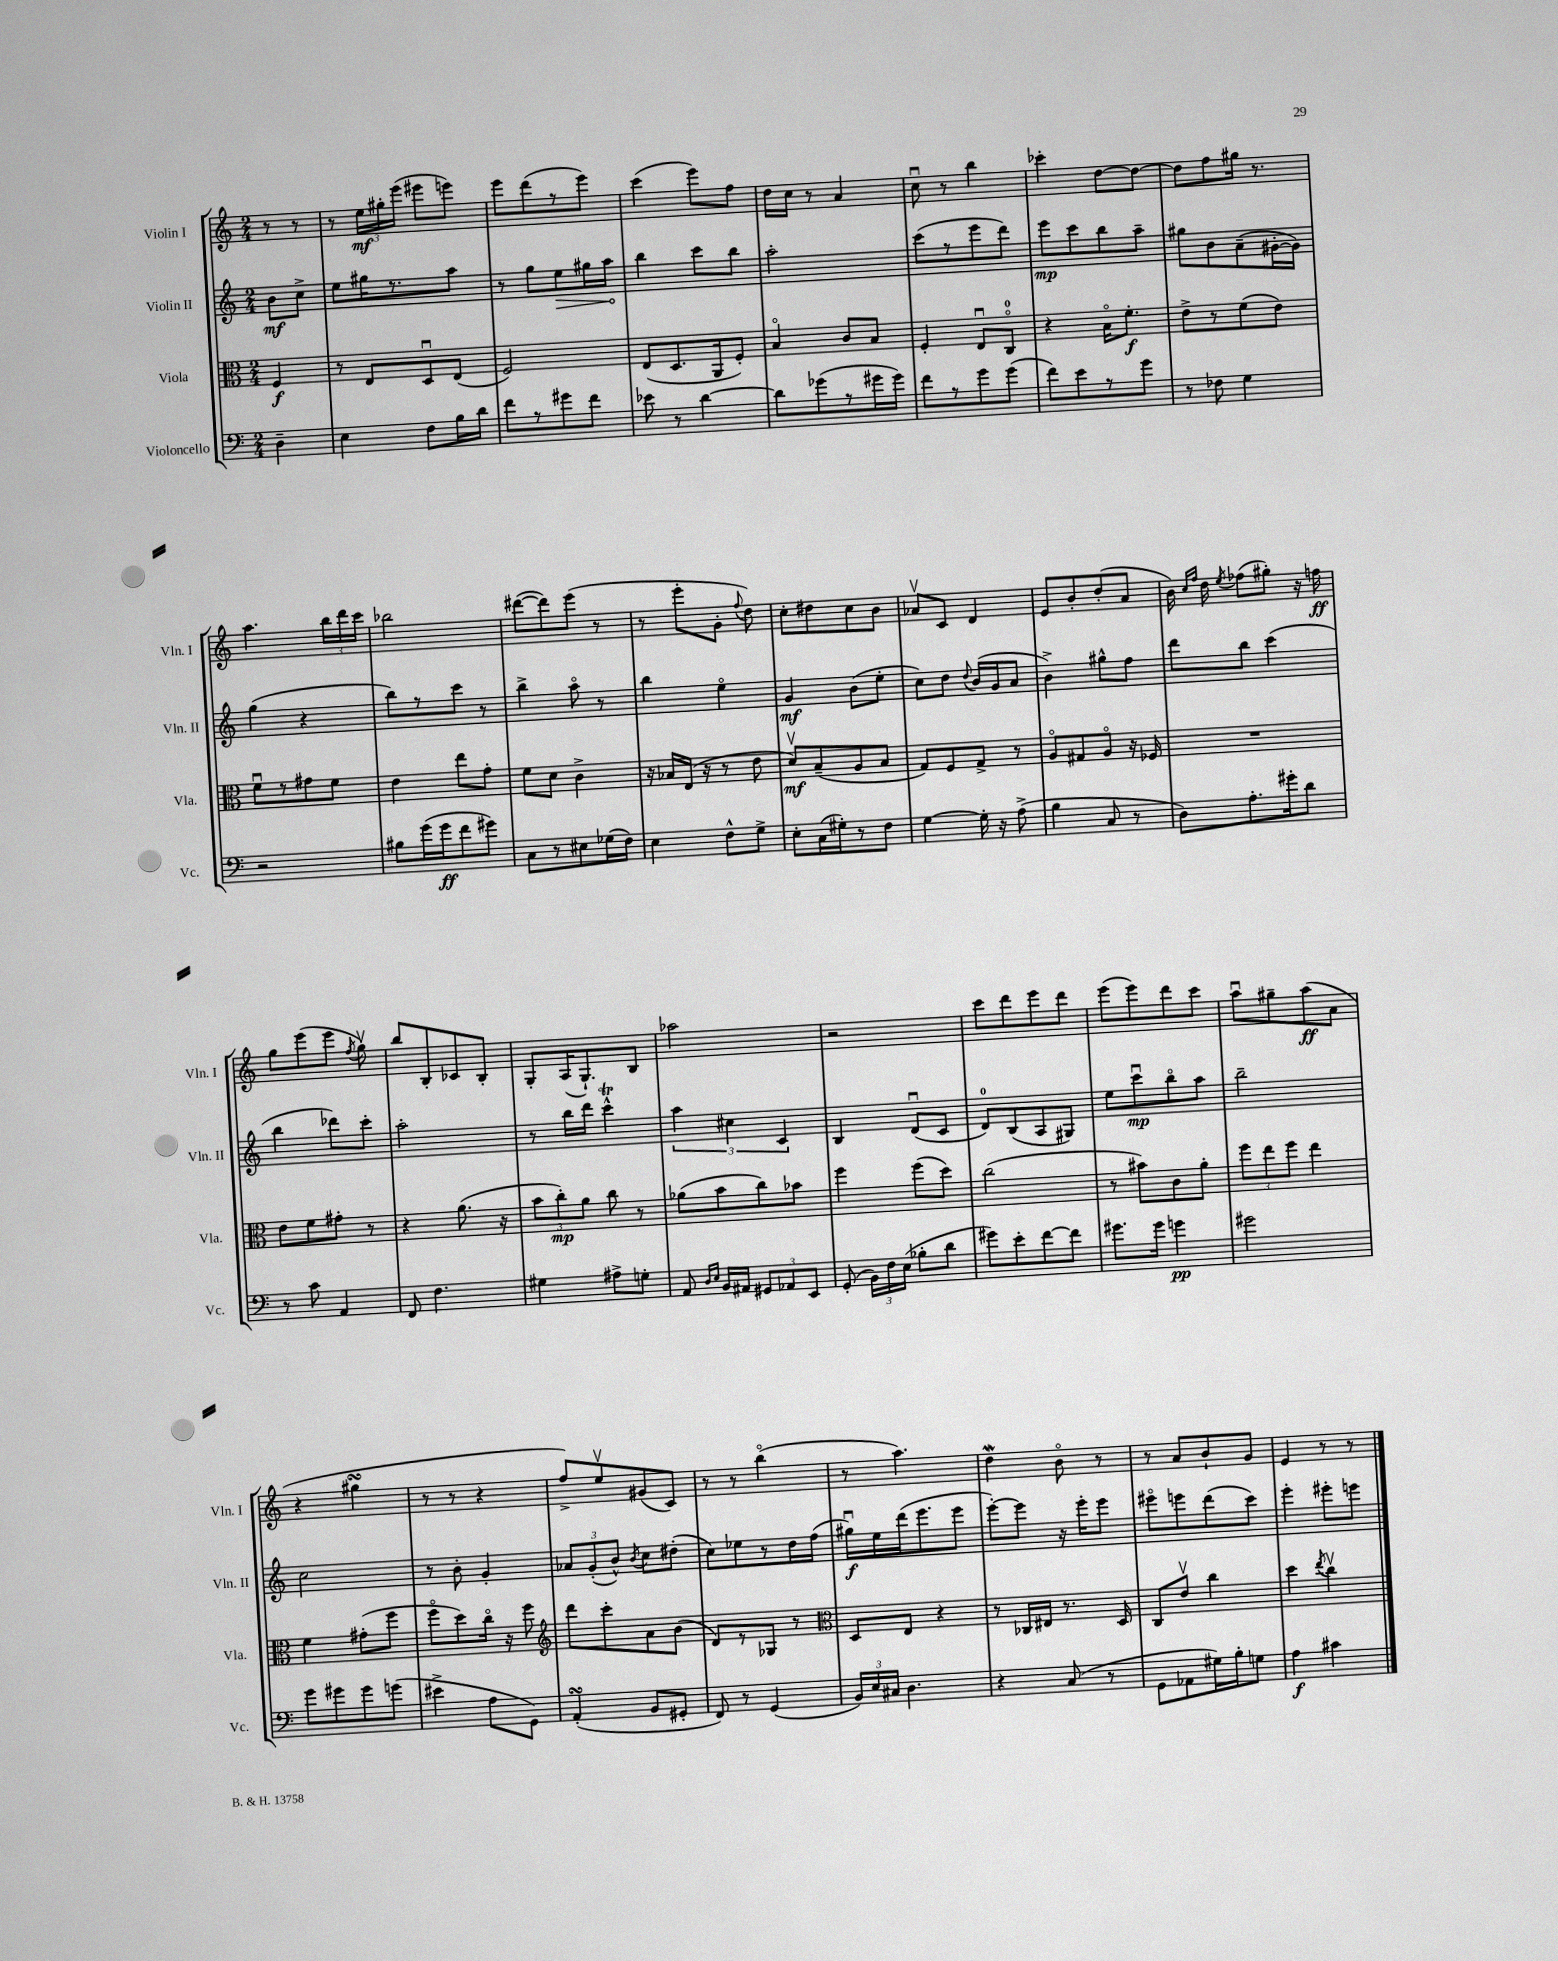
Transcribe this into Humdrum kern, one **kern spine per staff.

**kern	**dynam	**kern	**dynam	**kern	**dynam	**kern	**dynam
*part4	*part4	*part3	*part3	*part2	*part2	*part1	*part1
*staff4	*staff4	*staff3	*staff3	*staff2	*staff2	*staff1	*staff1
*I"Violoncello	*	*I"Viola	*	*I"Violin II	*	*I"Violin I	*
*I'Vc.	*	*I'Vla.	*	*I'Vln. II	*	*I'Vln. I	*
*clefF4	*	*clefC3	*	*clefG2	*	*clefG2	*
*k[]	*	*k[]	*	*k[]	*	*k[]	*
*M2/4	*	*M2/4	*	*M2/4	*	*M2/4	*
=	=	=	=	=	=	=	=
4D~\	.	4F/	f	8b\L	mf	8r	.
.	.	.	.	8cc^\J	.	8r	.
=1	=1	=1	=1	=1	=1	=1	=1
4E\	.	8r	.	8ee\L	.	8r	.
.	.	8E/L	.	16gg#X\K	.	24ee\LL	mf
.	.	.	.	.	.	24gg#X'\	.
.	.	.	.	8.r	.	.	.
.	.	.	.	.	.	(24eee\JJ	.
8F\L	.	8Du/	.	.	.	8eee#X\L	.
16B\L	.	(8E/J	.	8aa\J	.	8eeen\J)	.
16d\JJ	.	.	.	.	.	.	.
=2	=2	=2	=2	=2	=2	=2	=2
8f\L	.	2F/)	.	8r	.	8eee\L	.
8r	.	.	.	8gg\L	.	(8ddd\	.
!	!	!	!	!	!LO:HP:b	!	!
8g#X\	.	.	.	8ee\	>	8r	.
8f\J	.	.	.	16gg#X\L	.	8eee\J)	.
.	.	.	.	16aa\JJ	.	.	.
.	.	.	.	.	]	.	.
=3	=3	=3	=3	=3	=3	=3	=3
8e-X\	.	(8E/L	.	4bb\	.	(4ccc\	.
8r	.	8.D/	.	.	.	.	.
[4d\	.	.	.	8ccc\L	.	8eee\L)	.
.	.	16AA/k	.	.	.	.	.
.	.	8F'/J)	.	8bb\J	.	8ff\J	.
=4	=4	=4	=4	=4	=4	=4	=4
8d\L]	.	4B/	.	2aa'\	.	16dd\LL	.
.	.	.	.	.	.	16cc\JJ	.
(8g-X\	.	.	.	.	.	8r	.
8r	.	8c/L	.	.	.	4a/	.
16g#X\L	.	8B/J	.	.	.	.	.
16g#\JJ)	.	.	.	.	.	.	.
=5	=5	=5	=5	=5	=5	=5	=5
8f\L	.	4F'/	.	(8ccc\L	.	8ccu\	.
8r	.	.	.	8r	.	8r	.
8g\	.	8Eu/L	.	8eee\	.	4bb\	.
(8g\J	.	8C/J	.	8ddd\J)	.	.	.
=6	=6	=6	=6	=6	=6	=6	=6
8f\L)	.	4r	.	8eee\L	mp	4ccc-X'\	.
8e\	.	.	.	8ccc\	.	.	.
8r	.	16B\KL	.	8bb\	.	[8dd\L	.
.	.	8.f'\J	f	.	.	.	.
8g\J	.	.	.	8aa~\J	.	8dd\J_	.
=7	=7	=7	=7	=7	=7	=7	=7
8r	.	8e^\L	.	8gg#X\L	.	8dd\L]	.
8F-X\	.	8r	.	8b\	.	8ff\	.
4G\	.	(8f\	.	(8a~\	.	16gg#X\Jk	.
.	.	.	.	.	.	8.r	.
.	.	8e\J)	.	[16g#X'\L	.	.	.
.	.	.	.	16g#\JJ])	.	.	.
!!LO:LB:g=z
=8	=8	=8	=8	=8	=8	=8	=8
2r	.	8fu\L	.	(4gg\	.	4.aa\	.
.	.	8r	.	.	.	.	.
.	.	8g#X\	.	4r	.	.	.
.	.	8f\J	.	.	.	24bb\LL	.
.	.	.	.	.	.	24ddd\	.
.	.	.	.	.	.	24ccc\JJ	.
=9	=9	=9	=9	=9	=9	=9	=9
8B#X\L	.	4e\	.	8bb\L)	.	2bb-X\	.
(16g\L	.	.	.	8r	.	.	.
16g\J	ff	.	.	.	.	.	.
8f\	.	8ee\L	.	8ccc\J	.	.	.
8g#X\J)	.	8g'\J	.	8r	.	.	.
=10	=10	=10	=10	=10	=10	=10	=10
8C\L	.	8f\L	.	4bb^\	.	([8ddd#X\L	.
8r	.	8d\J	.	.	.	8ddd#\])	.
8E#X\	.	4c^\	.	8aa\	.	(8eee\J	.
(16G-X\L	.	.	.	8r	.	8r	.
16F\JJ)	.	.	.	.	.	.	.
=11	=11	=11	=11	=11	=11	=11	=11
4E\	.	16r	.	4bb\	.	8r	.
.	.	16B-X/LL	.	.	.	.	.
.	.	(16E/JJ	.	.	.	8eee'\L	.
.	.	16r	.	.	.	.	.
8F^^\L	.	8r	.	4ee\	.	8g'\J	.
.	.	.	.	.	.	8qqff/	.
8G^\J	.	8e\	.	.	.	8dd\)	.
=12	=12	=12	=12	=12	=12	=12	=12
8E'\L	.	8dv/L)	mf	4g/	mf	8cc'\L	.
(16C\L	.	(8B~/	.	.	.	8dd#X\	.
16G#X'\J)	.	.	.	.	.	.	.
8r	.	8A/	.	(8b\L	.	8cc\	.
8F\J	.	8B/J	.	8ee'\J	.	8b\J	.
=13	=13	=13	=13	=13	=13	=13	=13
[4G\	.	8G/L)	.	8cc\L)	.	8a-Xv/L	.
.	.	8F/	.	8dd\J	.	8c/J	.
.	.	.	.	8qqdd/	.	.	.
16G'\]	.	8G^/J	.	(16b/LL	.	4d/	.
16r	.	.	.	16g/J	.	.	.
(8A^\	.	8r	.	8a/J	.	.	.
=14	=14	=14	=14	=14	=14	=14	=14
4B\	.	8A/L	.	4b^\)	.	8e/L	.
.	.	8G#X/	.	.	.	8b'/	.
8C/	.	8A/J	.	8gg#X^^\L	.	(8dd'/	.
8r	.	16r	.	8ff\J	.	8a/J	.
.	.	16F-X/	.	.	.	.	.
=15	=15	=15	=15	=15	=15	=15	=15
8D\L)	.	2r	.	8ddd\L	.	16b\)	.
.	.	.	.	.	.	16qqcc/LL	.
.	.	.	.	.	.	16qqff/JJ	.
.	.	.	.	.	.	16dd\	.
.	.	.	.	.	.	8qee/	.
8.A'\	.	.	.	8bb\J	.	(8ff-X\L	.
.	.	.	.	(4ccc\	.	8gg#X'\J)	.
16g#X'\k	.	.	.	.	.	.	.
8d\J	.	.	.	.	.	16r	.
.	.	.	.	.	.	16ffn\	ff
!!LO:LB:g=z
=16	=16	=16	=16	=16	=16	=16	=16
8r	.	8e\L	.	4bb\	.	8gg\L	.
8c\	.	8f\	.	.	.	(8eee\	.
4AA/	.	8g#X'\J	.	8ddd-X\L)	.	8eee\J	.
.	.	.	.	.	.	8qff/	.
.	.	8r	.	8ccc'\J	.	8ggv\)	.
=17	=17	=17	=17	=17	=17	=17	=17
8FF/	.	4r	.	2aa'\	.	8bb/L	.
4.F\	.	.	.	.	.	8B'/	.
.	.	(8.a\	.	.	.	8c-X/	.
.	.	.	.	.	.	8B'/J	.
.	.	16r	.	.	.	.	.
=18	=18	=18	=18	=18	=18	=18	=18
4G#X\	.	12b\L	.	8r	.	8G'/L	.
.	.	12cc'\)	mp	.	.	.	.
.	.	.	.	16bb\LL	.	(16A/K	.
.	.	12a\J	.	.	.	.	.
.	.	.	.	16ddd\JJ	.	8.G`/)	.
8A#X^\L	.	8cc\	.	4cccT^^\	.	.	.
8Gn'\J	.	8r	.	.	.	8B/J	.
=19	=19	=19	=19	=19	=19	=19	=19
8AA/	.	(8a-X\L	.	6aa\	.	2aa-X\	.
16qqD/LL	.	.	.	.	.	.	.
16qqE/JJ	.	.	.	.	.	.	.
16BB/LL	.	8b\	.	.	.	.	.
.	.	.	.	6cc#X\	.	.	.
16AA#X/JJ	.	.	.	.	.	.	.
12GG#X/L	.	8cc\)	.	.	.	.	.
12AA-X/	.	.	.	6c/	.	.	.
.	.	8b-X\J	.	.	.	.	.
12EE/J	.	.	.	.	.	.	.
=20	=20	=20	=20	=20	=20	=20	=20
(8GG'/	.	4ff\	.	4B/	.	2r	.
24BB\LL)	.	.	.	.	.	.	.
24F\	.	.	.	.	.	.	.
(24E\JJ	.	.	.	.	.	.	.
8B-X'\L	.	(8ff\L	.	(8du/L	.	.	.
8d\J	.	8dd\J)	.	8c/J	.	.	.
=21	=21	=21	=21	=21	=21	=21	=21
8g#X\L)	.	(2cc\	.	8d/L)	.	8ccc\L	.
8e'\	.	.	.	(8B/	.	8ddd\	.
[8f\	.	.	.	8A/	.	8eee\	.
8f\J]	.	.	.	8G#X/J)	.	8ddd\J	.
=22	=22	=22	=22	=22	=22	=22	=22
8.g#X\L	.	8r	.	8ee\L	.	(8eee\L	.
.	.	8b#X\L)	.	8cccu\	mp	8eee\)	.
16g#\Jk	.	.	.	.	.	.	.
4gn\	pp	8c\	.	8bb\	.	8ddd\	.
.	.	8a'\J	.	8aa\J	.	8ccc\J	.
=23	=23	=23	=23	=23	=23	=23	=23
2g#X\	.	12ff\L	.	2bb~\	.	8aau\L	.
.	.	12ee\	.	.	.	.	.
.	.	.	.	.	.	8gg#X~\	.
.	.	12ff\J	.	.	.	.	.
.	.	4ee\	.	.	.	(8aa\	ff
.	.	.	.	.	.	8a\J	.
!!LO:LB:g=z
=24	=24	=24	=24	=24	=24	=24	=24
8g\L	.	4f\	.	2cc\	.	4r	.
8g#X\	.	.	.	.	.	.	.
8g#\	.	(8g#X'\L	.	.	.	4gg#XsSsS\	.
(8gn\J	.	8ff\J	.	.	.	.	.
=25	=25	=25	=25	=25	=25	=25	=25
4e#X^\	.	8ff\L	.	8r	.	8r	.
.	.	8dd\)	.	8b'\	.	8r	.
8A\L	.	16cc\Jk	.	4g'/	.	4r	.
.	.	16r	.	.	.	.	.
8GG\J)	.	8ff\	.	.	.	.	.
=26	=26	=26	=26	=26	=26	=26	=26
*	*	*clefG2	*	*	*	*	*
(4AAsSSS'/	.	8ddd\L	.	12a-X/L	.	8ff^/L)	.
.	.	.	.	(12g'/	.	.	.
.	.	8ccc'\	.	.	.	8eev/	.
.	.	.	.	12b^^/J)	.	.	.
.	.	.	.	8qb/	.	.	.
8BB/L	.	8a\	.	8cc\L	.	(8g#X/	.
8GG#X'/J	.	(8b\J	.	(8dd#X'\J	.	8c/J)	.
=27	=27	=27	=27	=27	=27	=27	=27
8FF/)	.	8d/L)	.	8cc\L)	.	8r	.
8r	.	8r	.	8ee-X\	.	8r	.
(4GG/	.	8G-X/J	.	8r	.	(4bb\	.
.	.	8r	.	16dd\L	.	.	.
.	.	.	.	(16ff\JJ	.	.	.
=28	=28	=28	=28	=28	=28	=28	=28
*	*	*clefC3	*	*	*	*	*
24BB/LL)	.	8D/L	.	16gg#Xu\LL)	f	8r	.
24E/	.	.	.	.	.	.	.
.	.	.	.	16ee\	.	.	.
24C#X/JJ	.	.	.	.	.	.	.
4.D\	.	8E/J	.	(16ddd\J	.	4.aa\)	.
.	.	.	.	8.eee\	.	.	.
.	.	4r	.	.	.	.	.
.	.	.	.	8eee\J	.	.	.
=29	=29	=29	=29	=29	=29	=29	=29
4r	.	8r	.	[8eee'\L)	.	4ddW\	.
.	.	16C-X/LL	.	8eee\J]	.	.	.
.	.	16E#X/JJ	.	.	.	.	.
(8C/	.	8.r	.	16r	.	8b\	.
.	.	.	.	16eee'\KL	.	.	.
8r	.	.	.	8eee\J	.	8r	.
.	.	16D/	.	.	.	.	.
=30	=30	=30	=30	=30	=30	=30	=30
8GG\L	.	8C/L	.	8eee#X\L	.	8r	.
8AA-X\	.	8ev/J	.	8eeen\	.	8a/L	.
16G#X\L)	.	4cc\	.	(8ddd\	.	8b`/	.
16B'\J	.	.	.	.	.	.	.
8Gn\J	.	.	.	8ccc\J)	.	8g/J	.
=31	=31	=31	=31	=31	=31	=31	=31
4A\	f	4dd\	.	4eee'\	.	4e/	.
.	.	8qee/	.	.	.	.	.
4c#X\	.	4ccv\	.	8eee#X'\L	.	8r	.
.	.	.	.	8eeen\J	.	8r	.
==	==	==	==	==	==	==	==
*-	*-	*-	*-	*-	*-	*-	*-
